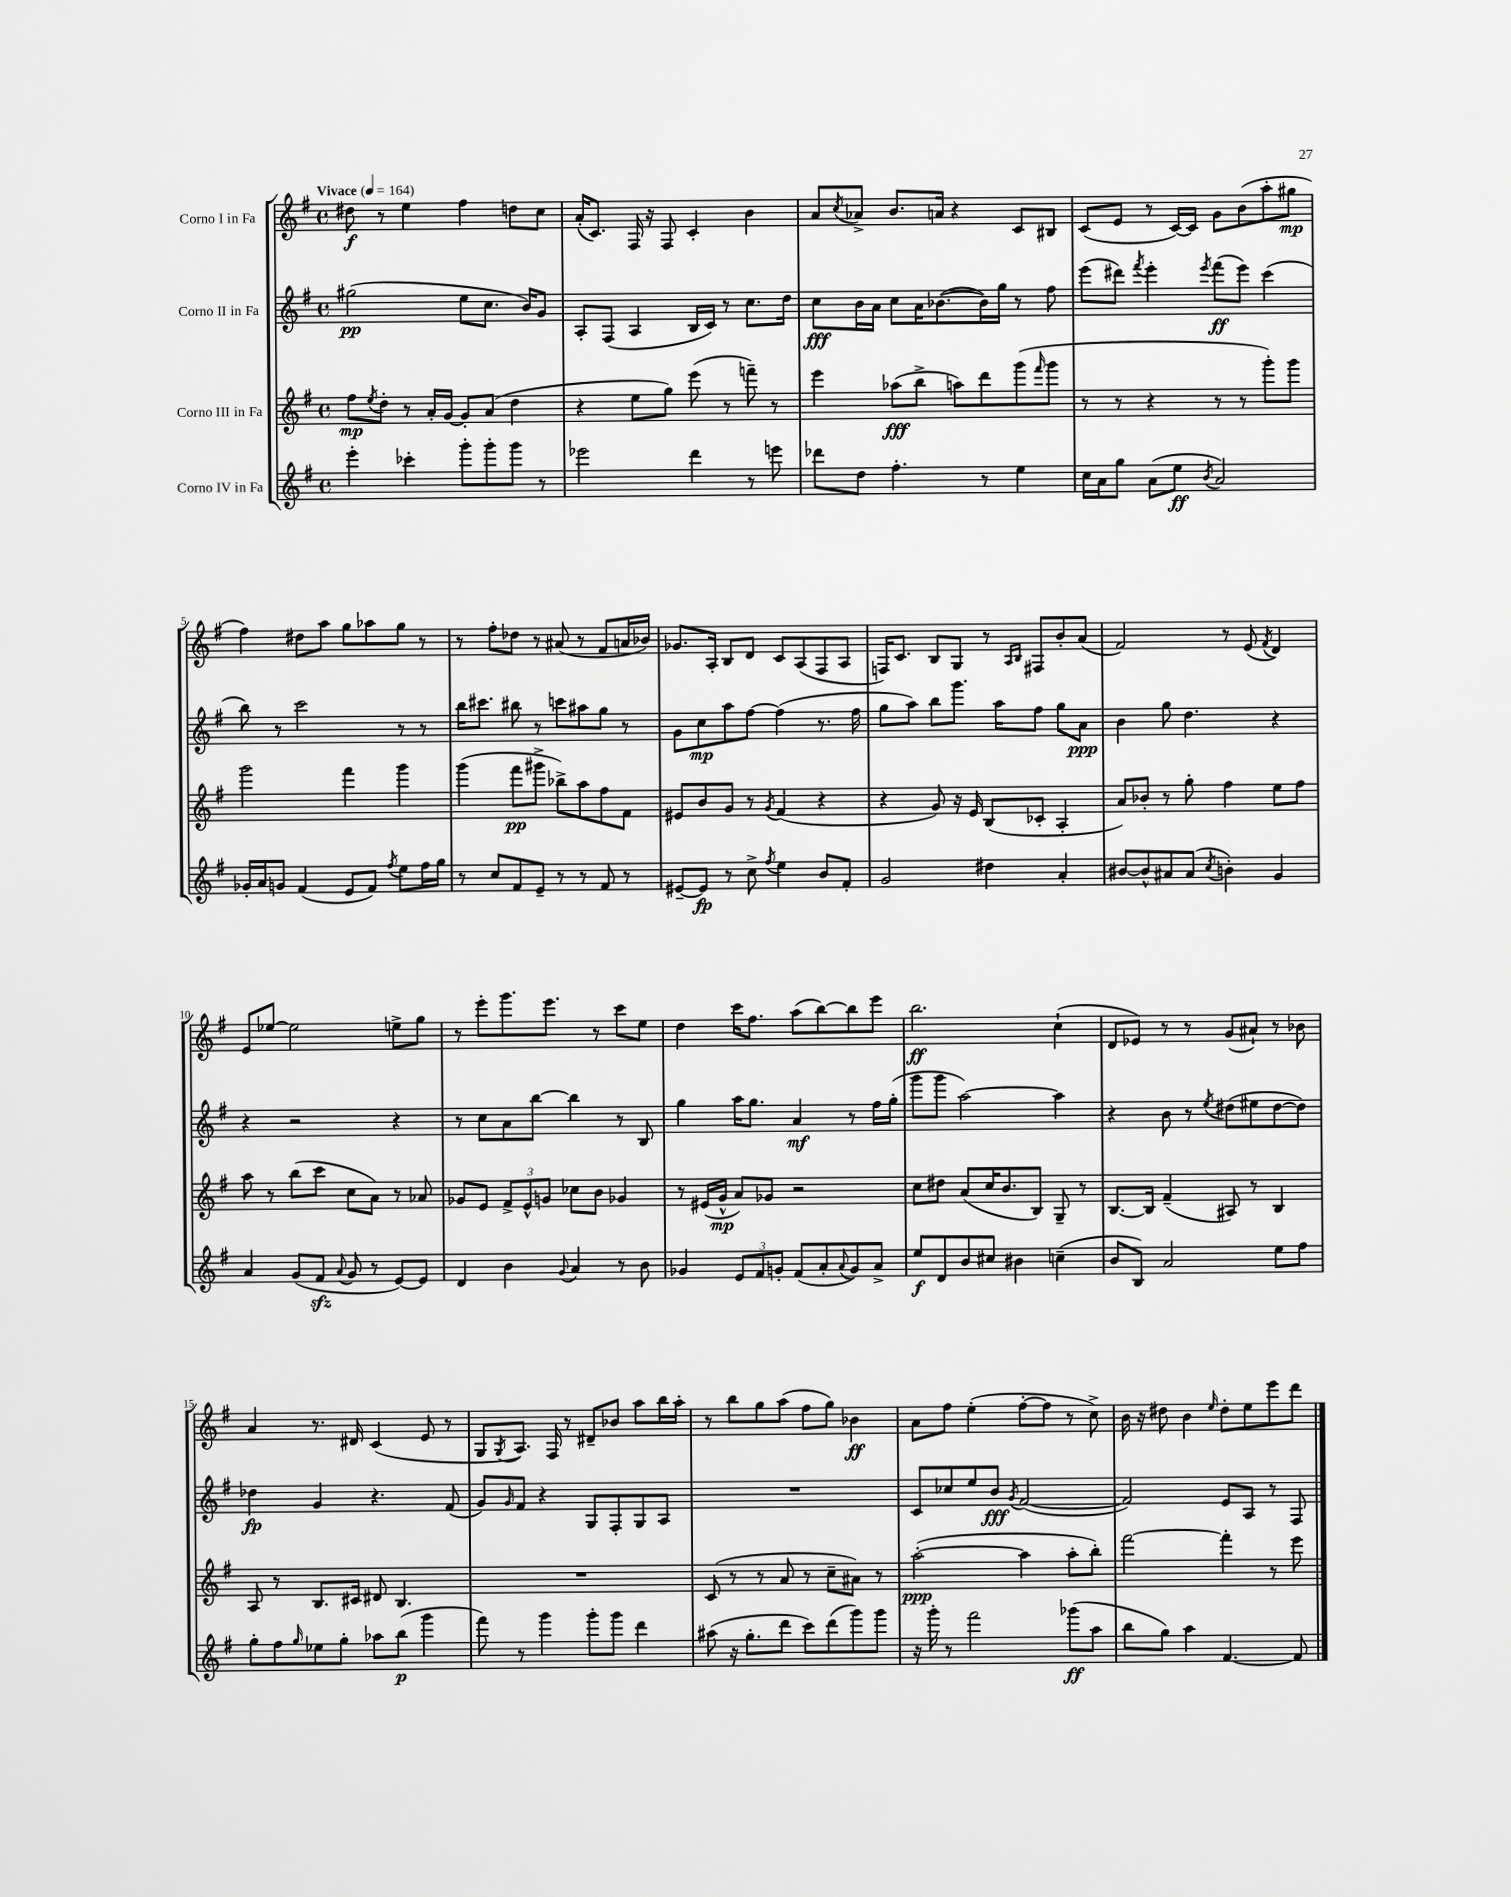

**kern	**kern	**kern	**kern
*staff4	*staff3	*staff2	*staff1
*clefG2	*clefG2	*clefG2	*clefG2
*k[f#]	*k[f#]	*k[f#]	*k[f#]
*M4/4	*M4/4	*M4/4	*M4/4
*met(c)	*met(c)	*met(c)	*met(c)
*MM164	*MM164	*MM164	*MM164
4eee'\	8ff#\L	(2gg#\	8dd#\
.	8qee/	.	.
.	8dd'\J	.	8r
4ccc-'\	8r	.	4ee\
.	16a'/LL	.	.
.	[16g/JJ	.	.
8ggg'\L	8g'/]L	8ee\L	4ff#\
8ggg'\	(8a/J	8.cc\J	.
8ggg\J	4dd\	.	8dd\L
.	.	16b/LK)	.
8r	.	8g/J	8cc\J
=	=	=	=
2eee-\	4r	8A'/L	(16a'/LK
.	.	.	8.c/J)
.	.	(8F#/J	.
.	8ee\L	4A/	16F#/
.	.	.	16r
.	8gg\J)	.	8F#/
4ddd\	(8eee\	16B/LL	4c'/
.	.	16c/JJ)	.
.	8r	8r	.
8r	8fff~\)	8.cc\L	4b\
8eee\	8r	.	.
.	.	16dd\Jk	.
=	=	=	=
8ddd-\L	4eee\	8cc\L	8a/L
.	.	.	8qcc/
8dd\J	.	16b\L	8a-^/J
.	.	16a\JJ	.
4.ff#'\	(8aa-\L	8cc\L	8.b/L
.	8bb^\J	16a\K	.
.	.	([8.b-\	16a/Jk
.	8aa\L)	.	4r
8r	8ddd\	16b-\]L)	.
.	.	16gg\JJ	.
4ee\	(8ggg\	8r	8c/L
.	16qqfff#/	.	.
.	8ggg\J	8ff#\	8B#/J
=	=	=	=
16cc\LL	8r	(8eee\L	(8c/L
16a\J	.	.	.
8gg\J	8r	8ddd#\J)	8e/J
.	.	8qfff#/	.
(8a\L	4r	4eee'\	8r
8ee\J	.	.	[16c/LL)
.	.	.	16c/]JJ
8qb/	.	8qeee/	.
2a/)	8r	(8fff#\L	8g\L
.	8r	8eee\J)	(8b\
.	8ggg'\L)	(4ccc\	8aa'\
.	8ggg\J	.	8gg#\J
=	=	=	=
16g-'/LL	2ggg\	8bb\)	4ff#\)
16a/J	.	.	.
8g/J	.	8r	.
(4f#/	.	2ccc\	8dd#\L
.	.	.	8aa\J
8e/L	4fff#\	.	8gg\L
8f#/J)	.	.	8aa-\
8qff#/	.	.	.
8ee\L	4ggg\	8r	8gg\J
16ff#\L	.	8r	8r
16gg\JJ	.	.	.
=	=	=	=
8r	(4ggg\	16bb\LK	8r
.	.	8.ccc#\J	.
8cc/L	.	.	8ff#'\L
8f#/	8fff#\L	8bb#\	8dd-\J
8e~/J	8ggg#^\J	8r	8r
8r	8bb-^\L)	8ccc\L	(8a#/
8r	8aa\	8aa#\	8r
8f#/	8ff#\	8gg\J	8f#/L
8r	8f#\J	8r	16a/L
.	.	.	16b-/JJ)
=	=	=	=
[8e#~/L	8e#/L	8g\L	8.g-/L
8e#/]J	8b/	8cc\	.
.	.	.	16A'/Jk
8r	8g/J	8aa\	8B/L
8cc^\	8r	[8ff#\J	8d/J
8qff#/	8qg/	.	.
4ee\	(4f#/	(4ff#\]	8c/L
.	.	.	(8A/
8b/L	4r	8.r	8F#/
8f#'/J	.	.	8A/J
.	.	16ff#\	.
=	=	=	=
2g/	4r	8gg\L	16F/LK)
.	.	.	8.c/J
.	.	8aa\J)	.
.	8g/)	8bb\L	8B/L
.	16r	8.ggg\J	8G/J
.	16e/	.	.
4dd#\	(8B/L	.	8r
.	.	16aa\LK	.
.	.	.	16qqA/LL
.	.	.	16qqB/JJ
.	8c-'/J	8ff#\J	8F#/L
4a'/	4A'/	8gg\L	8b'/
.	.	8a\J	(8a/J
=	=	=	=
[8b#/L	8a/L)	4b\	2f#/)
8b#^^/]	8b-'/J	.	.
8a#/	8r	8gg\	.
(8a#/J	8gg'\	4.dd\	.
8qcc/	.	.	.
4b'\)	4ff#\	.	8r
.	.	.	(8e/
.	.	.	8qf#/
4g/	8ee\L	4r	4d/)
.	8ff#\J	.	.
=	=	=	=
4a/	8aa\	4r	8e/L
.	8r	.	[8ee-/J
(8g/L	(8bb\L	2r	2ee-\]
8f#/J	8ccc\J	.	.
8qqa/	.	.	.
8g/	8cc\L	.	.
8r	8a\J)	.	.
[8e/L)	8r	4r	8ee^\L
8e/]J	8a-/	.	8gg\J
=	=	=	=
4d/	8g-/L	8r	8r
.	8e/J	8cc\L	8eee'\L
4b\	12f#^/L	8a\	8.ggg\
.	12e^^/	.	.
.	.	[8bb\J	.
.	12g/J	.	.
.	.	.	8.eee\J
8qqg/	.	.	.
4a/	8cc-\L	4bb\]	.
.	8b\J	.	8r
8r	4g-/	8r	8ccc\L
8b\	.	8B/	8ee\J
=	=	=	=
4g-/	8r	4gg\	4dd\
.	(16e#/LL	.	.
.	16g^^/JJ	.	.
12e/L	8a/L)	16aa\LK	16ccc\LK
.	.	8.gg\J	8.ff#\J
12f#/	.	.	.
.	8g-/J	.	.
12g'/J	.	.	.
(8f#/L	2r	4a/	(8aa\L
8a'/	.	.	[8bb\)
8qqa/	.	.	.
8g/)	.	8r	8bb\]
8a^/J	.	16ff#\LL	8eee\J
.	.	(16gg'\JJ	.
=	=	=	=
8ee/L	8cc\L	8ggg\L	2.bb\
8d/	8dd#\J	8ggg\J	.
8b/	(8a/L	[2aa\)	.
8cc#/J	16cc/K	.	.
.	8.b/	.	.
4b#\	.	.	.
.	8B/J)	.	.
(4cc~\	8G~/	4aa\]	(4cc`\
.	8r	.	.
=	=	=	=
8b/L	[8.B/L	4r	8d/L
8B/J)	.	.	8e-/J)
.	16B/]Jk	.	.
2a/	(4f#~/	8b\	8r
.	.	8r	8r
.	.	8qee/	.
.	8A#/)	(8dd#\L	(8g/L
.	8r	8ee#\	8a#`/J)
8ee\L	4B/	[8dd#\	8r
8ff#\J	.	8dd#\]J)	8b-\
=	=	=	=
8gg'\L	8A/	4dd-\	4a/
8ff#\	8r	.	.
16qqgg/	.	.	.
8ee-\	8.B/L	4g/	8.r
8gg'\J	.	.	.
.	16c#/Jk	.	16d#/
8aa-\L	8d#/	4.r	(4c/
(8bb\J	4.B/	.	.
4ggg\	.	.	8e/
.	.	(8f#/	8r
=	=	=	=
8fff#\)	1r	8g/L)	8G/L
.	.	16qqg/	8qG/
8r	.	8f#/J	8.A/J)
4ggg\	.	4r	.
.	.	.	16F#/
.	.	.	8r
8ggg'\L	.	8G/L	8d#~/L
8ggg\J	.	8F#'/	8b-/J
4ddd\	.	8G/	8aa\L
.	.	8A/J	16bb\L
.	.	.	16aa'\JJ
=	=	=	=
(8aa#\	(8c/	1r	8r
16r	8r	.	8bb\L
8.gg'\L	.	.	.
.	8r	.	8gg\
8ddd\J	8a/	.	(8aa\J
8ccc\L)	8r	.	8ff#\L
(8ddd\	8cc~\L	.	8gg\J)
8ggg\)	8a#\J)	.	4b-\
8ggg\J	8r	.	.
=	=	=	=
16r	([2aa'\	8c/L	8a\L
16ggg'\	.	.	.
8r	.	8cc-/	8ff#\J
2fff#\	.	8ee/	(4ee'\
.	.	8b/J	.
.	.	8qg/	.
.	4aa\]	([2f#/	[8ff#'\L
.	.	.	8ff#\]J
(8ggg-\L	8aa'\L	.	8r
8aa\J	8bb'\J)	.	8cc^\)
=	=	=	=
8bb\L	[2fff#\	2f#/])	16b\
.	.	.	16r
8gg\J)	.	.	8dd#\
4aa\	.	.	4b\
.	.	.	16qqee/
[4.f#/	4fff#'\]	8e/L	8dd#'\L
.	.	8A/J	8ee\
.	8r	8r	8eee\
8f#/]	8eee\	8F#/	8ddd\J
==	==	==	==
*-	*-	*-	*-
